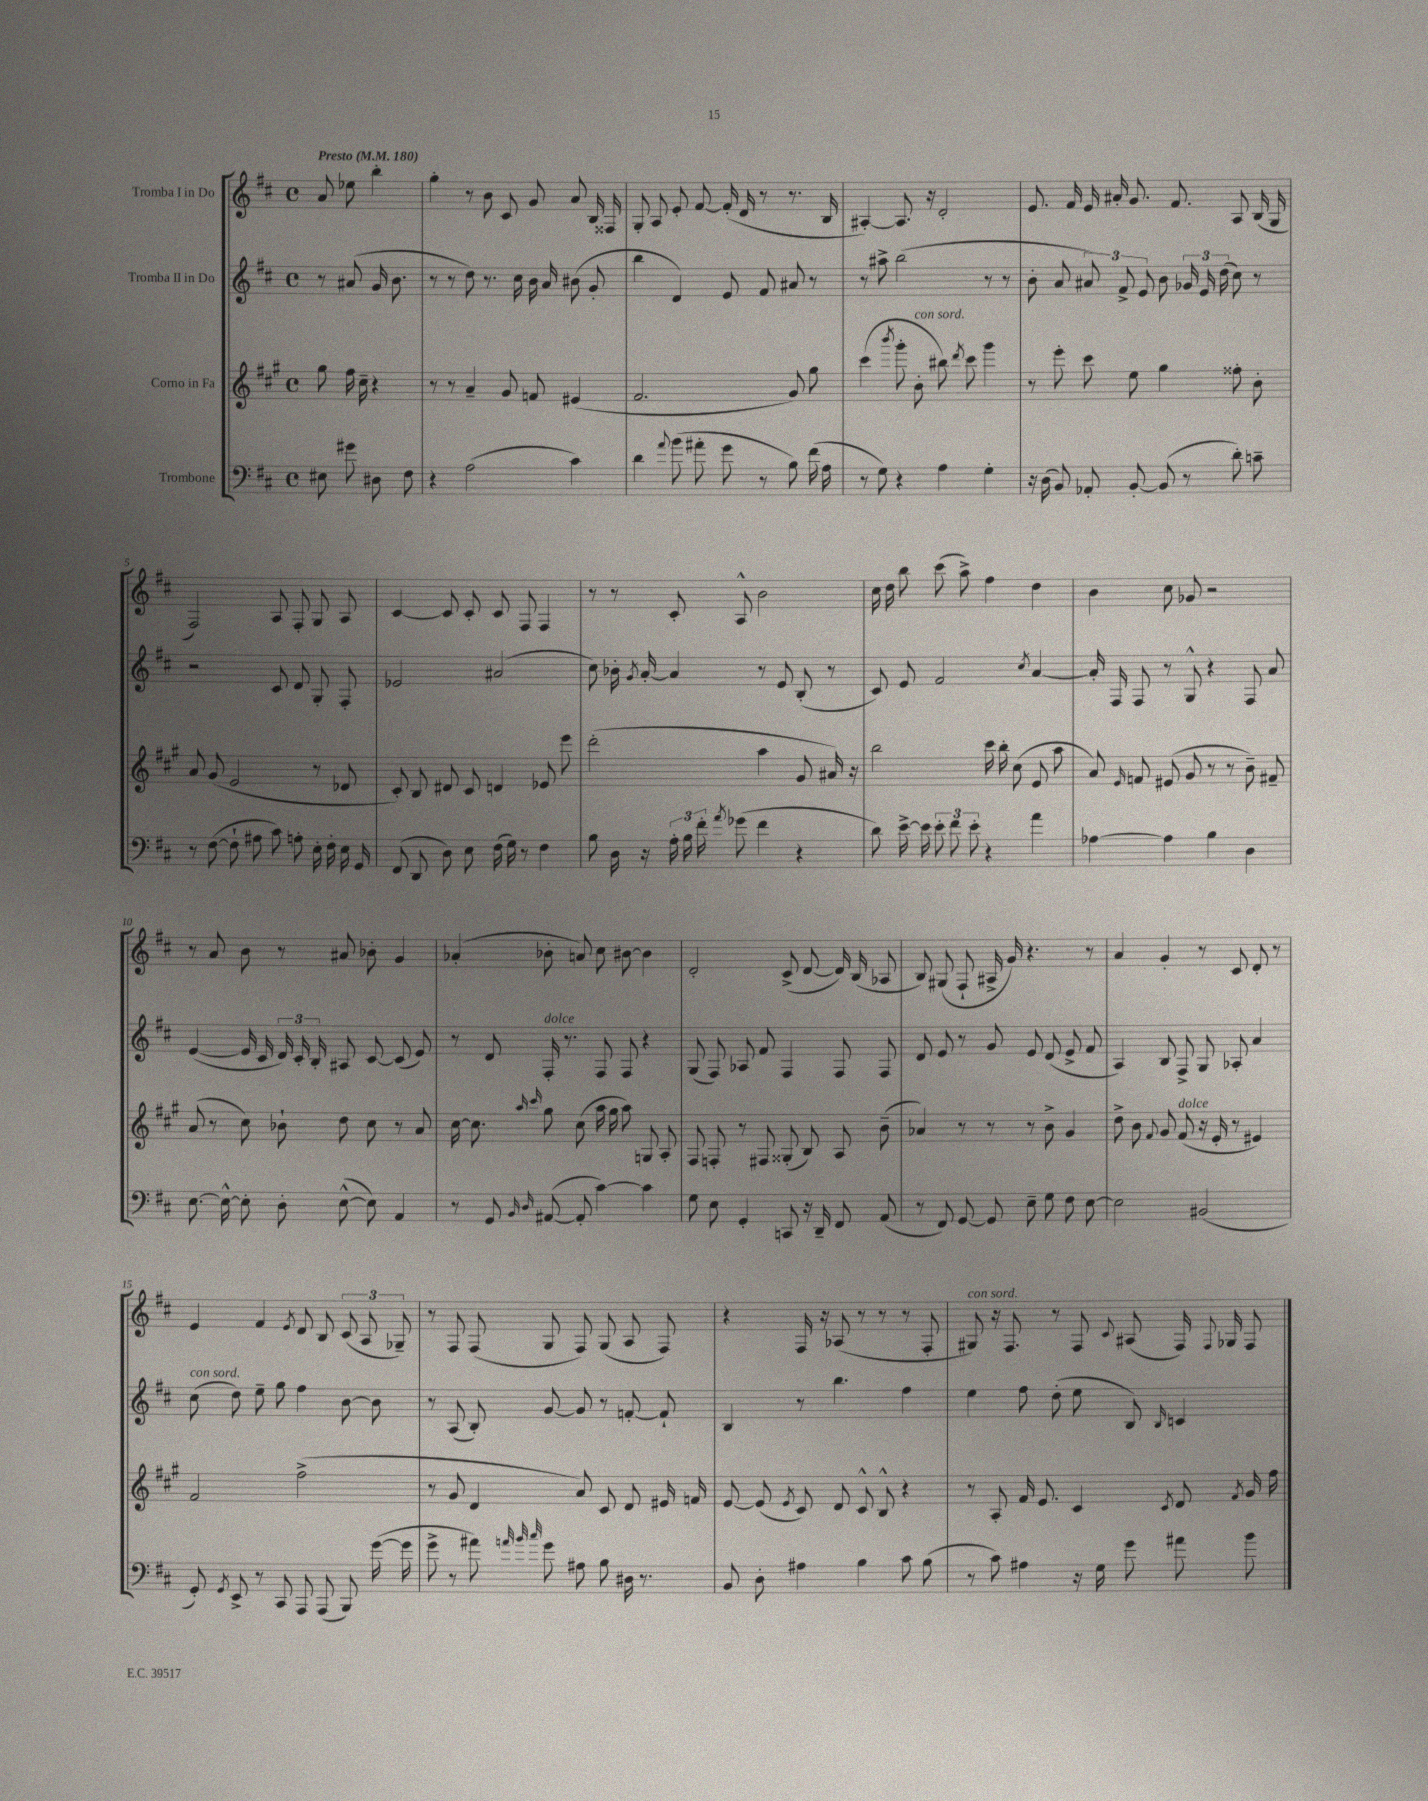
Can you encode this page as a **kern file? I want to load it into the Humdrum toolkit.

**kern	**kern	**kern	**kern
*staff4	*staff3	*staff2	*staff1
*clefF4	*clefG2	*clefG2	*clefG2
*k[f#c#]	*k[f#c#g#]	*k[f#c#]	*k[f#c#]
*M4/4	*M4/4	*M4/4	*M4/4
*met(c)	*met(c)	*met(c)	*met(c)
*MM180	*MM180	*MM180	*MM180
8E#	8gg#	8r	8a
8g#	16ff#	(8a#	8ee-
.	16cc#~	.	.
8D#	4r	16g	4bb'
.	.	8.b	.
8F#	.	.	.
=	=	=	=
4r	8r	8r	4gg'
.	8r	8r	.
(2A	4a~	8dd)	8r
.	.	8.r	8b
.	8g#	.	8c#
.	.	16cc#	.
.	8f	16b	8g
.	.	16a	.
4c#)	(4e#	(8b#	8a
.	.	8g'	16B
.	.	.	16F##
=	=	=	=
4d	2.f#	4bb	8G'
.	.	.	8A
8qqa	.	.	.
(8b	.	4d)	8e'
8a#'	.	.	[8f#
8g	.	8e	(16f#']
.	.	.	16d
8r	.	8f#	8r
8B)	8g#)	8a#	8.r
(16f#	8gg#	8r	.
16A	.	.	16B
=	=	=	=
8r	(4ccc#	8r	[4A#')
8G)	.	8aa#^	.
.	8qbbb	.	.
4r	8ggg#'	(2bb	8.A#]
.	8b'	.	.
.	.	.	16r
4A	8bb#)	.	2d'
.	8qddd	.	.
.	8ccc#	.	.
4G'	4ggg#	8r	.
.	.	8r	.
=	=	=	=
16r	8r	8b'	8.e
(16D	.	.	.
8BB)	8eee'	8a	.
.	.	.	16f#
8AA-'	8ccc#	12a#)	16e
.	.	.	16a#'
.	.	12f#^	.
[8BB'	8ee	.	8.g
.	.	12e	.
(8BB]	4gg#	8b	.
.	.	.	8.f#
8r	.	24g-	.
.	.	24e	.
.	.	(24dd	.
8d')	8ff##'	8cc#)	8A
8c~	8b'	8r	(16B
.	.	.	16G
=	=	=	=
8r	8a	2r	2F#)
([8F#	(8g#	.	.
8F#`]	2e	.	.
8A#	.	.	.
8c#)	.	8c#	8A
8A'	.	8d	8F#'
16E'	8r	8G'	8G
16F#'	.	.	.
16E	8d-	8F#'	8A
16GG	.	.	.
=	=	=	=
(8FF#	8c#')	2e-	[4c#
8DD	8B	.	.
8D)	8d#	.	8c#]
8E	8c#	.	8c#'
(16F#	4d	(2a#	8c#
16G)	.	.	.
8r	.	.	8F#
4F#	8e-	.	4F#
.	8eee	.	.
=	=	=	=
8B	(2ddd'	8cc#)	8r
16D	.	16b-'	8r
.	.	8qg	.
16r	.	[16a'	.
24A'	.	4a]	8c#'
24B	.	.	.
24f#'	.	.	.
8qa	.	.	.
(8g-	.	.	8A^^
4f#	4aa	8r	2b
.	.	8e	.
4r	8g#	(8B'	.
.	16a#)	8r	.
.	16r	.	.
=	=	=	=
8d)	2bb	8c#)	16cc#
.	.	.	16dd
[16e^	.	8e	8bb
16e]	.	.	.
12e'	.	2f#	(8ccc#
12f#	.	.	.
.	.	.	8aa^)
12e'	.	.	.
4r	16ccc#	.	4ff#
.	16bb'	.	.
.	(8cc#	.	.
.	.	8qcc#	.
4a	8e	[4a	4dd
.	8aa	.	.
=	=	=	=
[4A-	8a)	16a']	4b
.	.	16F#	.
.	16qqe	.	.
.	8f	8F#	.
4A-]	(8e#	8r	8cc#
.	8g#	8G^^	8g-
4B	8r	4r	2r
.	8r	.	.
4D	8b~)	8F#	.
.	8f#~	8a	.
=	=	=	=
[8.E	(8a	([4e	8r
.	8r	.	8a
16E^^_	.	.	.
8E']	8cc#)	16e]	8b
.	.	16c#	.
8D'	8b-`	24d)	8r
.	.	24c#'	.
.	.	24B'	.
([8E^^	8dd	8A#	8a#
8E])	8cc#	[8c#	8b-'
4AA	8r	(8c#]	4g
.	8a	8e)	.
=	=	=	=
8r	[16cc#	8r	(4a-'
.	8.cc#]	.	.
8GG	.	8d	.
16qqBB	16qqaa	.	.
16qqD	16qqccc#	.	.
([8AA#	8gg#	16F#'	8b-'
.	.	8.r	.
8AA#']	(8cc#	.	8a)
[4c#)	16aa	8F#	8cc#
.	16gg#	.	.
.	8aa)	8F#	[8b#
4c#]	8G	4r	4b#]
.	8A'	.	.
=	=	=	=
8G	8F#	(8G	2d'
8E	8F'	8F#)	.
4GG'	8r	8A-	.
.	8F#	8f#	.
8CC	(8G##'	4F#	(8c#^
16r	8B)	.	[8d
16DD~	.	.	.
8FF#	8A	8F#	16d])
.	.	.	(16B
(8AA	(8b~	8F#	8A-
=	=	=	=
8r	4a-)	8d	8B)
8FF#)	.	8e	(8G#
[8GG	8r	8r	8F#`
8GG]	8r	8g	16A#^
.	.	.	16g)
8E~	8r	8e	4.r
8G	8b^	(8d	.
8F#	4g#	8e^	.
[8E	.	8f#	8r
=	=	=	=
2E]	8dd^	4A)	4a
.	8b	.	.
.	8qqf#	.	.
.	8g#	8B	4g'
.	(8f#	8F#^	.
(2BB#	16r	8G	8r
.	16e'	.	.
.	8r	8A-'	8c#
.	4e#)	4a	8d'
.	.	.	8r
=	=	=	=
8GG')	2f#	(8cc#	4e
8qGG	.	.	.
8EE^	.	8dd)	.
8r	.	8ee~	4f#
8CC#	.	8gg	.
.	.	.	8qe
8AAA	(2ff#^	4ff#	8d
(8AAA	.	.	8B
8BBB)	.	[8b	(12c#
.	.	.	12A
([16g	.	8b]	.
.	.	.	12G-~)
16g]	.	.	.
=	=	=	=
8g^	8r	8r	8r
8r	8g#	(8A	8F#
8a#)	4d	8B')	(8F#
32qqa	.	.	.
32qqb	.	.	.
32qqcc#	.	.	.
8g	.	[8g	8G
8A#	8a)	8g]	8F#)
8B	8c#	8r	(8G
16D#	8d	[8f'	8A
8.r	.	.	.
.	16e#	8f`]	8F#)
.	16f	.	.
=	=	=	=
8BB	[8e	4B	4r
8D'	(8e]	.	.
.	8qe	.	.
4A#	8c#)	8r	16F#
.	.	.	16r
.	8d	4.bb	(8A-
4B	8c#^^	.	8r
.	8B^^	.	8r
8c#	4r	4ff#	8r
(8B	.	.	8F#'
=	=	=	=
8r	8r	4ee	8G#)
8c#)	8A'	.	16r
.	.	.	8.F#
4A#	16f#	8ff#	.
.	8.e	.	.
.	.	(8dd'	8r
16r	4c#	8ee	8F#
16G	.	.	.
.	.	.	8qqc#
8g	.	8B)	(8A#
.	8qc#	16qqB	.
8a#	8d	4c	16F#)
.	.	.	8qqF#
.	.	.	16G-
.	8qf#	.	.
8b	16g#	.	8F#
.	16ff#	.	.
==	==	==	==
*-	*-	*-	*-
